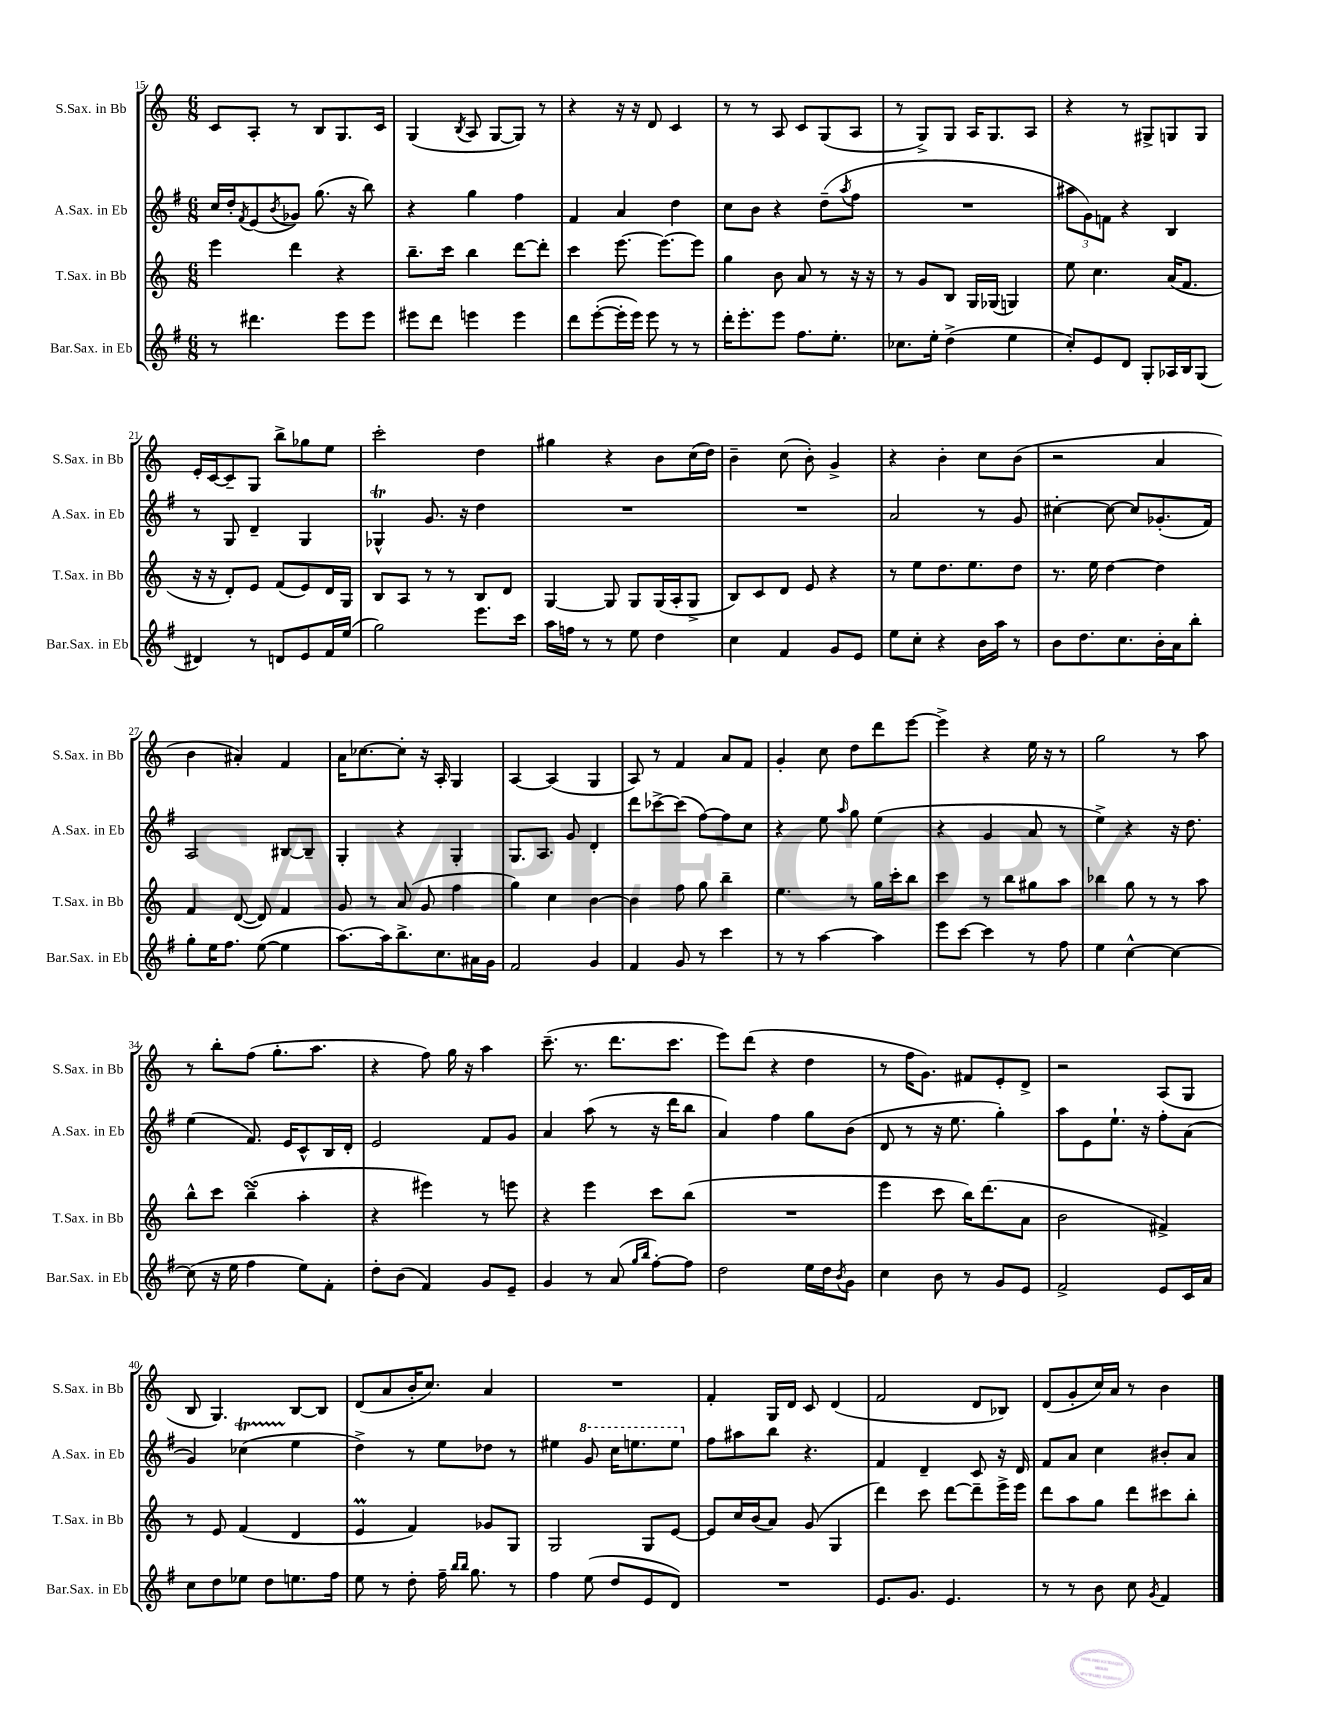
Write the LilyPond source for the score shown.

<<
\new StaffGroup <<
\new Staff = "s0" \with { instrumentName = "S.Sax. in Bb" shortInstrumentName = "S.Sax. in Bb" } {
    \clef treble \key c \major \numericTimeSignature \time 6/8
    c'8 a8-. r8 b8 g8. c'16 |
    g4( \acciaccatura { b8 } a8 g8~ g8) r8 |
    r4 r16 r16 d'8 c'4 |
    r8 r8 a8 c'8 g8( a8 |
    r8 g8->) g8 a16 g8. a8 |
    r4 r8 gis8-> g8 g8 |
    e'16-. c'16~ c'8-- g8 b''8-> ges''8 e''8 |
    c'''2-. d''4 |
    gis''4 r4 b'8 c''16( d''16) |
    b'4-- c''8( b'8-.) g'4-> |
    r4 b'4-. c''8 b'8( |
    r2 a'4 |
    b'4 ais'4-.) f'4 |
    a'16 ces''8.~ ces''8-. r16 a16-. g4 |
    a4~ a4( g4 |
    a8) r8 f'4 a'8 f'8 |
    g'4-. c''8 d''8 d'''8 e'''8~ |
    e'''4-> r4 e''16 r16 r8 |
    g''2 r8 a''8 |
    r8 b''8-. f''8( g''8.-. a''8. |
    r4 f''8) g''16 r16 a''4 |
    c'''8.--( r8. d'''8. c'''8. |
    e'''8) d'''8( r4 d''4 |
    r8 f''16 g'8.) fis'8 e'8-. d'8-> |
    r2 a8( g8 |
    b8 g4.) b8~ b8 |
    d'8( a'8 b'16-. c''8.) a'4 |
    R2. |
    f'4-. g16 d'16 c'8 d'4( |
    f'2 d'8 bes8) |
    d'8( g'8-. c''16) a'16 r8 b'4 \bar "|." |
}
\new Staff = "s1" \with { instrumentName = "A.Sax. in Eb" shortInstrumentName = "A.Sax. in Eb" } {
    \clef treble \key g \major \numericTimeSignature \time 6/8
    c''16 d''16-. \acciaccatura { fis'8 } e'8( \acciaccatura { b'8 } ges'8) g''8.( r16 b''8) |
    r4 g''4 fis''4 |
    fis'4 a'4 d''4 |
    c''8 b'8 r4 d''8--( \acciaccatura { a''8 } fis''8 |
    R2. |
    \tuplet 3/2 { ais''8 g'8) f'8 } r4 b4 |
    r8 g8 d'4-- g4 |
    ges4-^\trill g'8. r16 d''4 |
    R2. |
    R2. |
    a'2 r8 g'8 |
    cis''4~-. cis''8~ cis''8 ges'8.-.( fis'16) |
    a2 bis8~ bis8-- |
    g4-. r4 g4-. |
    g8. a8. g'8 d'4-. |
    d'''8 ces'''8~-> ces'''8( fis''8~) fis''8 c''8 |
    r4 e''8 \grace { a''16 } g''8 e''4( |
    r4 g'4 a'8 r8 |
    e''4->) r4 r16 d''8. |
    e''4( fis'8.) e'16 c'8-^ b16 d'16-. |
    e'2 fis'8 g'8 |
    a'4 a''8( r8 r16 d'''16 b''8 |
    a'4) fis''4 g''8 b'8( |
    d'8 r8 r16 e''8. g''4-.) |
    a''8 e'8 e''8.-! r16 fis''8-. a'8( |
    g'4) ces''4\startTrillSpan( e''4\stopTrillSpan |
    d''4->) r8 e''8 des''8 r8 |
    eis''4 \ottava #1 g''8 c'''16 e'''!8. e'''8 \ottava #0 |
    fis''8 ais''8 b''8 r4. |
    fis'4 d'4-- c'8 r16 d'16 |
    fis'8 a'8 c''4 bis'8-. a'8 \bar "|." |
}
\new Staff = "s2" \with { instrumentName = "T.Sax. in Bb" shortInstrumentName = "T.Sax. in Bb" } {
    \clef treble \key c \major \numericTimeSignature \time 6/8
    e'''4 d'''4 r4 |
    b''8.-- c'''16 b''4 d'''8~ d'''8-. |
    c'''4 e'''8.~ e'''8.~ e'''8 |
    g''4 b'8 a'8 r8 r16 r16 |
    r8 g'8 b8 g16 ges16( g4) |
    e''8 c''4. a'16( f'8. |
    r16 r16 d'8-.) e'8 f'8( e'8) d'16 g16 |
    b8 a8 r8 r8 b8 d'8 |
    g4~ g8 g8 g16( a16-. g8-> |
    b8) c'8 d'8 e'8 r4 |
    r8 e''8 d''8. e''8. d''8 |
    r8. e''16 d''4~ d''4 |
    f'4 d'8~( d'8) f'4 |
    g'8 r8 a'8( g'8 f''4 |
    g''4) c''4 b'4~ |
    b'4 f''8 g''8 b''4-- |
    e''4. r8 g''16 c'''16-. b''8 |
    c'''4 r8 b''8 gis''8 a''8 |
    bes''4 g''8 r8 r8 a''8 |
    b''8-^ c'''8 b''4--\turn( a''4-. |
    r4 eis'''4) r8 e'''8 |
    r4 e'''4 c'''8 b''8( |
    R2. |
    e'''4 c'''8 b''16) d'''8.( a'8 |
    b'2 fis'4->) |
    r8 e'8 f'4( d'4 |
    e'4\prall f'4) ges'8 g8 |
    g2 g8 e'8~ |
    e'8 c''16 b'16( a'8) g'8( g4 |
    d'''4) c'''8 d'''8~ d'''8-- e'''16-> e'''16 |
    d'''8 a''8 g''8 d'''8 cis'''8 b''8-. \bar "|." |
}
\new Staff = "s3" \with { instrumentName = "Bar.Sax. in Eb" shortInstrumentName = "Bar.Sax. in Eb" } {
    \clef treble \key g \major \numericTimeSignature \time 6/8
    r8 dis'''4. e'''8 e'''8 |
    eis'''8 d'''8 e'''4 e'''4 |
    d'''8 e'''8~-.( e'''16-. e'''16) e'''8 r8 r8 |
    d'''16-. e'''8.-. e'''8 fis''8. e''8.-. |
    ces''8. e''16-. d''4->( e''4 |
    c''8-.) e'8 d'8 g8-. aes16 b16 g8( |
    dis'4) r8 d'8 e'8 fis'16 e''16( |
    g''2) e'''8. c'''16 |
    a''16 f''16 r8 r8 e''8 d''4 |
    c''4 fis'4 g'8 e'8 |
    e''8 c''8-. r4 b'16 a''16 r8 |
    b'8 d''8. c''8. b'16-. a'16 b''8-. |
    g''8-. e''16 fis''8. e''8~( e''4 |
    a''8.~) a''16 b''8.-> c''8. ais'16 g'16 |
    fis'2 g'4 |
    fis'4 g'8 r8 c'''4 |
    r8 r8 a''4~ a''4 |
    e'''8 c'''8~ c'''4 r8 fis''8 |
    e''4 c''4~-^ c''4~ |
    c''8( r16 e''16 fis''4 e''8) fis'8-. |
    d''8-. b'8( fis'4) g'8 e'8-- |
    g'4 r8 a'8( \grace { g''16 b''16 } fis''8~-.) fis''8 |
    d''2 e''16 d''16 \acciaccatura { b'8 } g'8 |
    c''4 b'8 r8 g'8 e'8 |
    fis'2-> e'8 c'16 a'16 |
    c''8 d''8 ees''8 d''8 e''8. fis''16 |
    e''8 r8 d''8-. fis''16-- \grace { b''16 b''16 } g''8. r8 |
    fis''4 e''8( d''8 e'8 d'8) |
    R2. |
    e'8. g'8. e'4. |
    r8 r8 b'8 c''8 \acciaccatura { g'8 } fis'4 \bar "|." |
}
>>
>>
\layout { \context { \Score currentBarNumber = #15 } }
